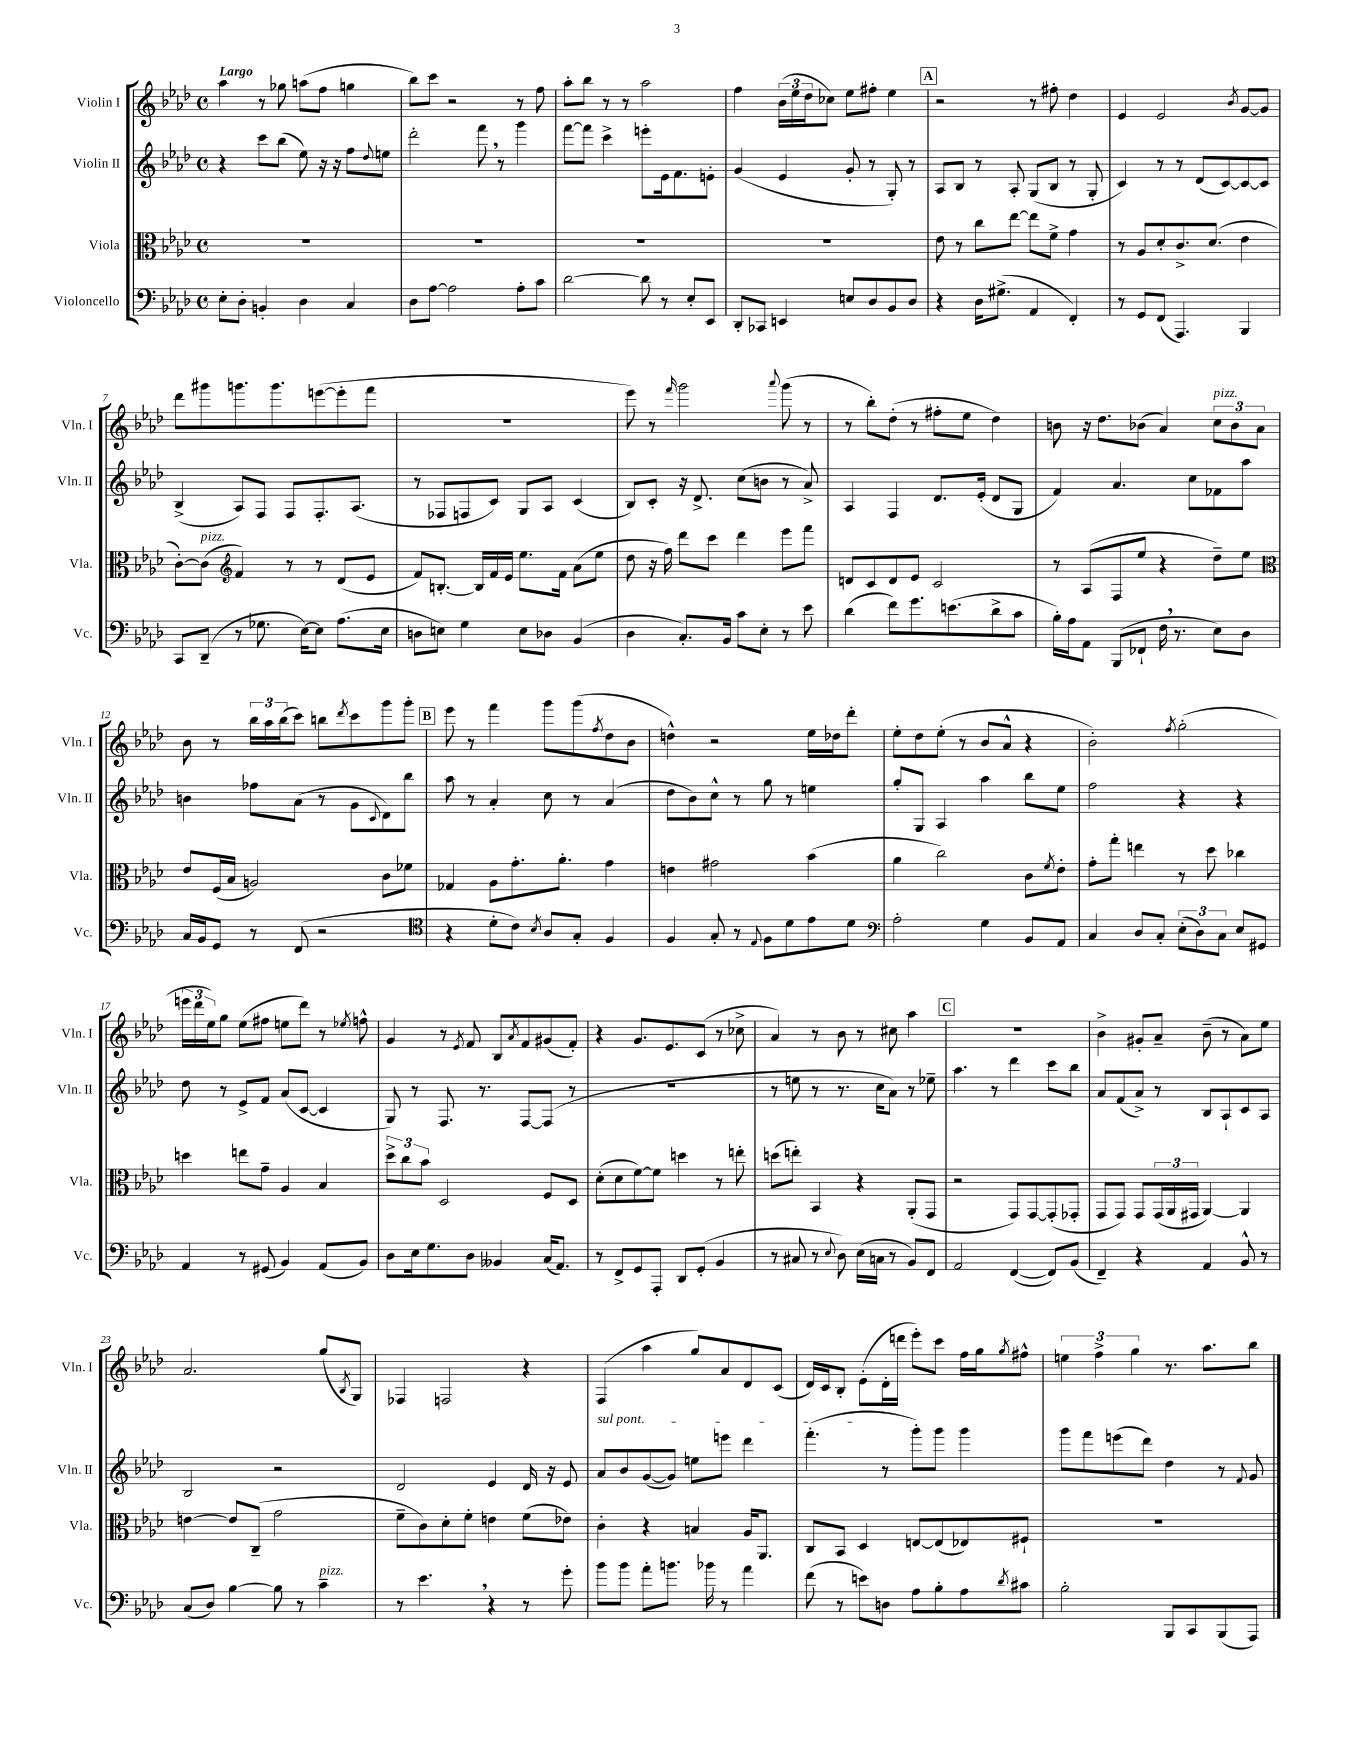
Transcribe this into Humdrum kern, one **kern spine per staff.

**kern	**kern	**kern	**kern
*part4	*part3	*part2	*part1
*staff4	*staff3	*staff2	*staff1
*I"Violoncello	*I"Viola	*I"Violin II	*I"Violin I
*I'Vc.	*I'Vla.	*I'Vln. II	*I'Vln. I
*clefF4	*clefC3	*clefG2	*clefG2
*k[b-e-a-d-]	*k[b-e-a-d-]	*k[b-e-a-d-]	*k[b-e-a-d-]
*M4/4	*M4/4	*M4/4	*M4/4
*met(c)	*met(c)	*met(c)	*met(c)
=1	=1	=1	=1
!	!	!	!LO:TX:a:B:t=Largo
8E-'\L	1r	4r	4aa-\
8D-'\J	.	.	.
4BBn'/	.	8ccc\L	8r
.	.	(8bb-\J	8gg-X\
4D-\	.	8ee-\)	(8aan\L
.	.	16r	8ff\J
.	.	16r	.
4C/	.	8ff\L	4ggn\
.	.	8qqdd-/	.
.	.	8een\J	.
=2	=2	=2	=2
8D-\L	1r	2ddd-'\	8bb-\L)
[8A-\J	.	.	8ccc\J
2A-\]	.	.	2r
.	.	8fff,\	.
.	.	8r	.
8A-'\L	.	4ggg\	8r
8c\J	.	.	8ff\
=3	=3	=3	=3
[2d-\	1r	[8fff\L	8aa-'\L
.	.	8fff\J]	8bb-\J
.	.	4ccc^\	8r
.	.	.	8r
8d-\]	.	8eeen'\L	2aa-\
8r	.	16e-\k	.
.	.	8.f\	.
8E-'/L	.	.	.
8EE-/J	.	8en'\J	.
=4	=4	=4	=4
8DD-'/L	1r	(4g/	4ff\
8CC-X/J	.	.	.
4EEn/	.	4e-/	(24b-\LL
.	.	.	24ee-\
.	.	.	24dd-\J
.	.	.	8cc-X\J)
8En/L	.	8g'/	8ee-\L
8D-/	.	8r	8ff#X'\J
8BB-/	.	8G'/)	4ee-\
8D-/J	.	8r	.
!!LO:REH:place=s1:t=A
=5	=5	=5	=5
4r	8e-\	8A-/L	2r
.	8r	8B-/J	.
16D-\KL	8cc\L	8r	.
(8.G#X^\J	.	.	.
.	[8ee-\J	8A-'/	.
4AA-/	8ee-\L]	(8G/L	8r
.	8f^\J	8B-/J	8ff#X'\
4FF'/)	4g\	8r	4dd-\
.	.	8G'/	.
=6	=6	=6	=6
8r	8r	4c/)	4e-/
8GG/L	8A-/L	.	.
(8FF/J	8d-'/	8r	2e-/
4.AAA-/)	8.c^/	8r	.
.	.	(8d-/L	.
.	(8.d-/J	.	.
.	.	[8c/)	.
.	.	.	8qb-/
4BBB-/	4e-\	8c/_	[8g/L
.	.	8c/J]	8g/J]
!!LO:LB:g=z
=7	=7	=7	=7
8CC/L	[8c'\L)	(4B-^/	8ddd-\L
!	!LO:TX:a:i:t=pizz.	!	!
(8DD-~/J	(8c\J]	.	8ggg#X\
*	*clefG2	*	*
8r	4f/)	8A-/L)	8.gggn\
8.G-X\	.	8F/J	.
.	.	.	8.ggg\
.	8r	8F/L	.
[16E-\KL)	.	.	.
8E-\J]	8r	8.F'/	([8eeen\
(8.A-\L	(8d-/L	.	8eee'\]
.	.	(8.A-/J	.
.	8e-/J	.	8fff\J
16E-\Jk	.	.	.
=8	=8	=8	=8
8Dn\L	8f/L)	8r	1r
8En\J)	[8.Bn'/J	8F-X/L	.
4G\	.	8Fn/	.
.	16B/LL]	.	.
.	16f/	8c/J)	.
.	16e-/JJ	.	.
8E\L	8.ee-\L	8G/L	.
8D-X\J	.	8A-/J	.
.	16f\Jk	.	.
(4BB-/	(8a-\L	(4c/	.
.	8ee-\J	.	.
=9	=9	=9	=9
4D-\	8dd-\	8B-/L)	8eee-\)
.	16r	8c'/J	8r
.	16ff\)	.	.
.	.	.	16qqfff/
8.C'/L)	8ddd-\L	16r	2ggg\
.	.	8.d-^/	.
.	8ccc\J	.	.
16BB-/Jk	.	.	.
8c\L	4ddd-\	(8cc\L	.
8E-'\J	.	8bn\J	.
.	.	.	8qqaaa-/
8r	8eee-\L	8r	(8ggg\
8e-\	8fff\J	8a-^/)	8r
=10	=10	=10	=10
(4d-\	8dn/L	4A-/	8r
.	8c/	.	8bb-'\L)
8f\L)	8d/	4F/	(8dd-'\J
8.g\	8e-/J	.	8r
.	2c/	8.d-/L	8ff#X'\L
(8.en\	.	.	.
.	.	.	8ee-\J
.	.	(16e-'/Jk	.
8d-^\	.	8d-/L	4dd-\)
8c\J	.	8G/J	.
=11	=11	=11	=11
16B-'\LL)	8r	4f/)	8bn\
16A-\J	.	.	.
8AA-\J	(8A-/L	.	16r
.	.	.	8.dd-\L
(8BBB-/L	8F/	4.a-/	.
8FF-X`/J	8ee-/J	.	(8b-X\J
16F,\	4r	.	4a-/)
8.r	.	.	.
.	.	8cc\L	.
!	!	!	!LO:TX:a:i:t=pizz.
8E-\L)	8dd-~\L)	8f-X\	12cc\L
.	.	.	12b-\
8D-\J	8ee-\J	8aa-\J	.
.	.	.	12a-\J
!!LO:LB:g=z
=12	=12	=12	=12
*	*clefC3	*	*
16C/LL	8e-/L	4bn\	8b-\
16BB-/J	.	.	.
8GG/J	(16F/L	.	8r
.	16B-/JJ	.	.
8r	2An/)	8ff-X\L	24bb-\LL
.	.	.	24aa-\
.	.	.	(24bb-\J
(8FF/	.	(8a-\J	8ccc\J)
2r	.	8r	8bbn\L
.	.	.	8qddd-/
.	.	8g\L	8ccc\
.	.	8qqc/	.
.	8c\L	8d-\)	8ggg\
.	8f-X\J	8bb-\J	8ggg'\J
!!LO:REH:place=s1:t=B
=13	=13	=13	=13
*clefC4	*	*	*
4r	4G-X/	8aa-\	8eee-\
.	.	8r	8r
8d-'\L	8A-\L	4a-'/	4fff\
8c\J)	8.g'\	.	.
8qB-/	.	.	.
8A-/L	.	8cc\	8ggg\L
.	8.a-'\J	.	.
8G'/J	.	8r	(8ggg\
.	.	.	8qff/
4F/	4g\	(4a-/	8dd-\
.	.	.	8b-\J
=14	=14	=14	=14
4F/	4en\	8dd-\L	4ddn^^\)
.	.	8b-\)	.
8G'/	2g#X\	8cc^^\J	2r
8r	.	8r	.
8qqE-/	.	.	.
8F\L	.	8gg\	.
8d-\	.	8r	.
8e-\	(4b-\	4een\	16ee-\LL
.	.	.	16dd-X\J
8d-\J	.	.	8ddd-'\J
=15	=15	=15	=15
*clefF4	*	*	*
2A-'\	4a-\	8gg'/L	8ee-'\L
.	.	8G/J	8dd-\
.	2cc\)	4A-/	(8ee-'\J
.	.	.	8r
4G\	.	4aa-\	8b-/L
.	.	.	8a-^^/J
8BB-/L	8c\L	8bb-\L	4r
.	8qf/	.	.
8AA-/J	8e-'\J	8ee-\J	.
=16	=16	=16	=16
4C/	8g'\L	2ff\	2b-'\)
.	8gg'\J	.	.
8D-/L	4een\	.	.
8C'/J	.	.	.
.	.	.	8qff/
(12E-'\L	8r	4r	(2gg'\
12D-\)	.	.	.
.	8dd-\	.	.
12C\J	.	.	.
8E-/L	4cc-X\	4r	.
8GG#X/J	.	.	.
!!LO:LB:g=z
=17	=17	=17	=17
4AA-/	4ddn\	8dd-\	24eeen\LL
.	.	.	24ddd-\
.	.	.	24ee-\J)
.	.	8r	8gg\J
8r	8een\L	8e-^/L	(8ee-\L
(8GG#X/	8g~\J	8f/J	8ff#X\J
4BB-/)	4A-/	(8a-/L	8een\L
.	.	[8c/J	8ddd-\J)
(8AA-/L	4B-/	4c/]	8r
.	.	.	8qee-X/
8BB-/J)	.	.	8ffn^^\
=18	=18	=18	=18
8D-\L	12dd-^\L	8G/)	4g/
.	12cc\	.	.
16E-\k	.	8r	.
.	12b-\J	.	.
8.G\	.	.	.
.	2D-/	8.F/	8r
.	.	.	8qe-/
8D-\J	.	.	8f/
.	.	8.r	.
4BB--X/	.	.	8B-/L
.	.	.	8qa-/
.	.	[8F/L	8f/
(16C/KL	8F/L	(8F/J]	(8g#X/
8.AA-/J)	.	.	.
.	8D-/J	8r	8f'/J)
=19	=19	=19	=19
8r	(8d-'\L	1r	4r
8FF^/L	8d-\	.	.
8GG/	[8f\)	.	8.g/L
8AAA-'/J	8f\J]	.	.
.	.	.	8.e-/
8DD-/L	4ddn\	.	.
(8GG'/J	.	.	(8c/J
4BB-/	8r	.	8r
.	8een'\	.	8cc-X^\
=20	=20	=20	=20
8r	(8ddn\L	8r	4a-/)
8C#X/	8een'\J)	8een\	.
8r	4BB-/	8r	8r
8qqE-/	.	.	.
8D-\)	.	8.r	8b-\
(16E-\LL	4r	.	8r
16Cn\JJ	.	16cc\KL	.
8r	.	8a-\J)	8cc#X\
8BB-/L)	(8AA-'/L	8r	4aa-\
8FF/J	8GG/J	8ee-X~\	.
!!LO:REH:place=s1:t=C
=21	=21	=21	=21
2AA-/	2r	4.aa-\	1r
.	.	8r	.
([4FF/	8GG/L)	4ddd-\	.
.	[8GG/	.	.
8FF/L])	(8GG'/]	8ccc\L	.
(8BB-/J	8GG-X'/J	8bb-\J	.
=22	=22	=22	=22
4FF~/)	8GG/L	8a-/L	4b-^\
.	8GG/J)	(8f/	.
4r	8GG/L	8a-^/J)	8g#X'/L
.	(24GG/L	8r	8a-~/J
.	24AA-/	.	.
.	24GG#X/JJ	.	.
4AA-/	[4AA-/)	8B-/L	(8b-~\
.	.	8A-`/	8r
8BB-^^/	4AA-/]	8c/	8a-\L)
8r	.	8A-/J	8ee-\J
!!LO:LB:g=z
=23	=23	=23	=23
(8C/L	[4en\	2B-/	2.a-/
8D-/J)	.	.	.
[4B-\	8e/L]	.	.
.	(8C~/J	.	.
8B-\]	2g\	2r	.
8r	.	.	.
!LO:TX:a:i:t=pizz.	!	!	!
4c~\	.	.	(8gg/L
.	.	.	8qB-/
.	.	.	8G/J)
=24	=24	=24	=24
8r	8f~\L	2d-/	4F-X/
4.e-,\	8c\)	.	.
.	8d-'\	.	2Fn/
.	8f'\J	.	.
4r	4en\	4e-/	.
8r	(8f\L	16d-/	4r
.	.	16r	.
8g'\	8e-X\J)	8e-/	.
=25	=25	=25	=25
!	!	!LO:TX:a:i:t=sul pont.	!
8b-\L	4c'\	8a-/L	(4F/
8b-\J	.	8b-/	.
8a-'\L	4r	([8g/	4aa-\
8.bn\J	.	8g/J])	.
.	4Bn/	8een\L	8gg/L)
16b-X\	.	.	.
8r	.	8eeen\J	8a-/
4a-\	16A-/KL	4ddd-\	8d-/
.	8.AA-/J	.	.
.	.	.	(8c/J
=26	=26	=26	=26
(8f\	8C/L	(4.fff'\	16d-/LL)
.	.	.	16c/J
8r	8BB-/J	.	8B-'/J
8en\L)	4D-/	.	(8e-'\L
8Dn\J	.	8r	16d-'\L
.	.	.	16dddn\JJ
8A-\L	[8En/L	8ggg'\L)	8eee-'\L)
8B-'\	(8E/]	8ggg\J	8ccc\J
8A-\	8E-X/)	4ggg\	16ff\LL
.	.	.	16gg\J
8qd-/	.	.	8qgg/
8c#X\J	8F#X`/J	.	8ff#X^^\J
=27	=27	=27	=27
2B-'\	1r	8ggg\L	6een\
.	.	8fff\	.
.	.	.	6ff^\
.	.	(8eeen\	.
.	.	.	6gg\
.	.	8ddd-\J)	.
8BBB-/L	.	4dd-\	8.r
8CC/	.	.	.
.	.	.	8.aa-\L
(8BBB-/	.	8r	.
.	.	8qqf/	.
8AAA-/J)	.	8g/	8bb-\J
==	==	==	==
*-	*-	*-	*-
